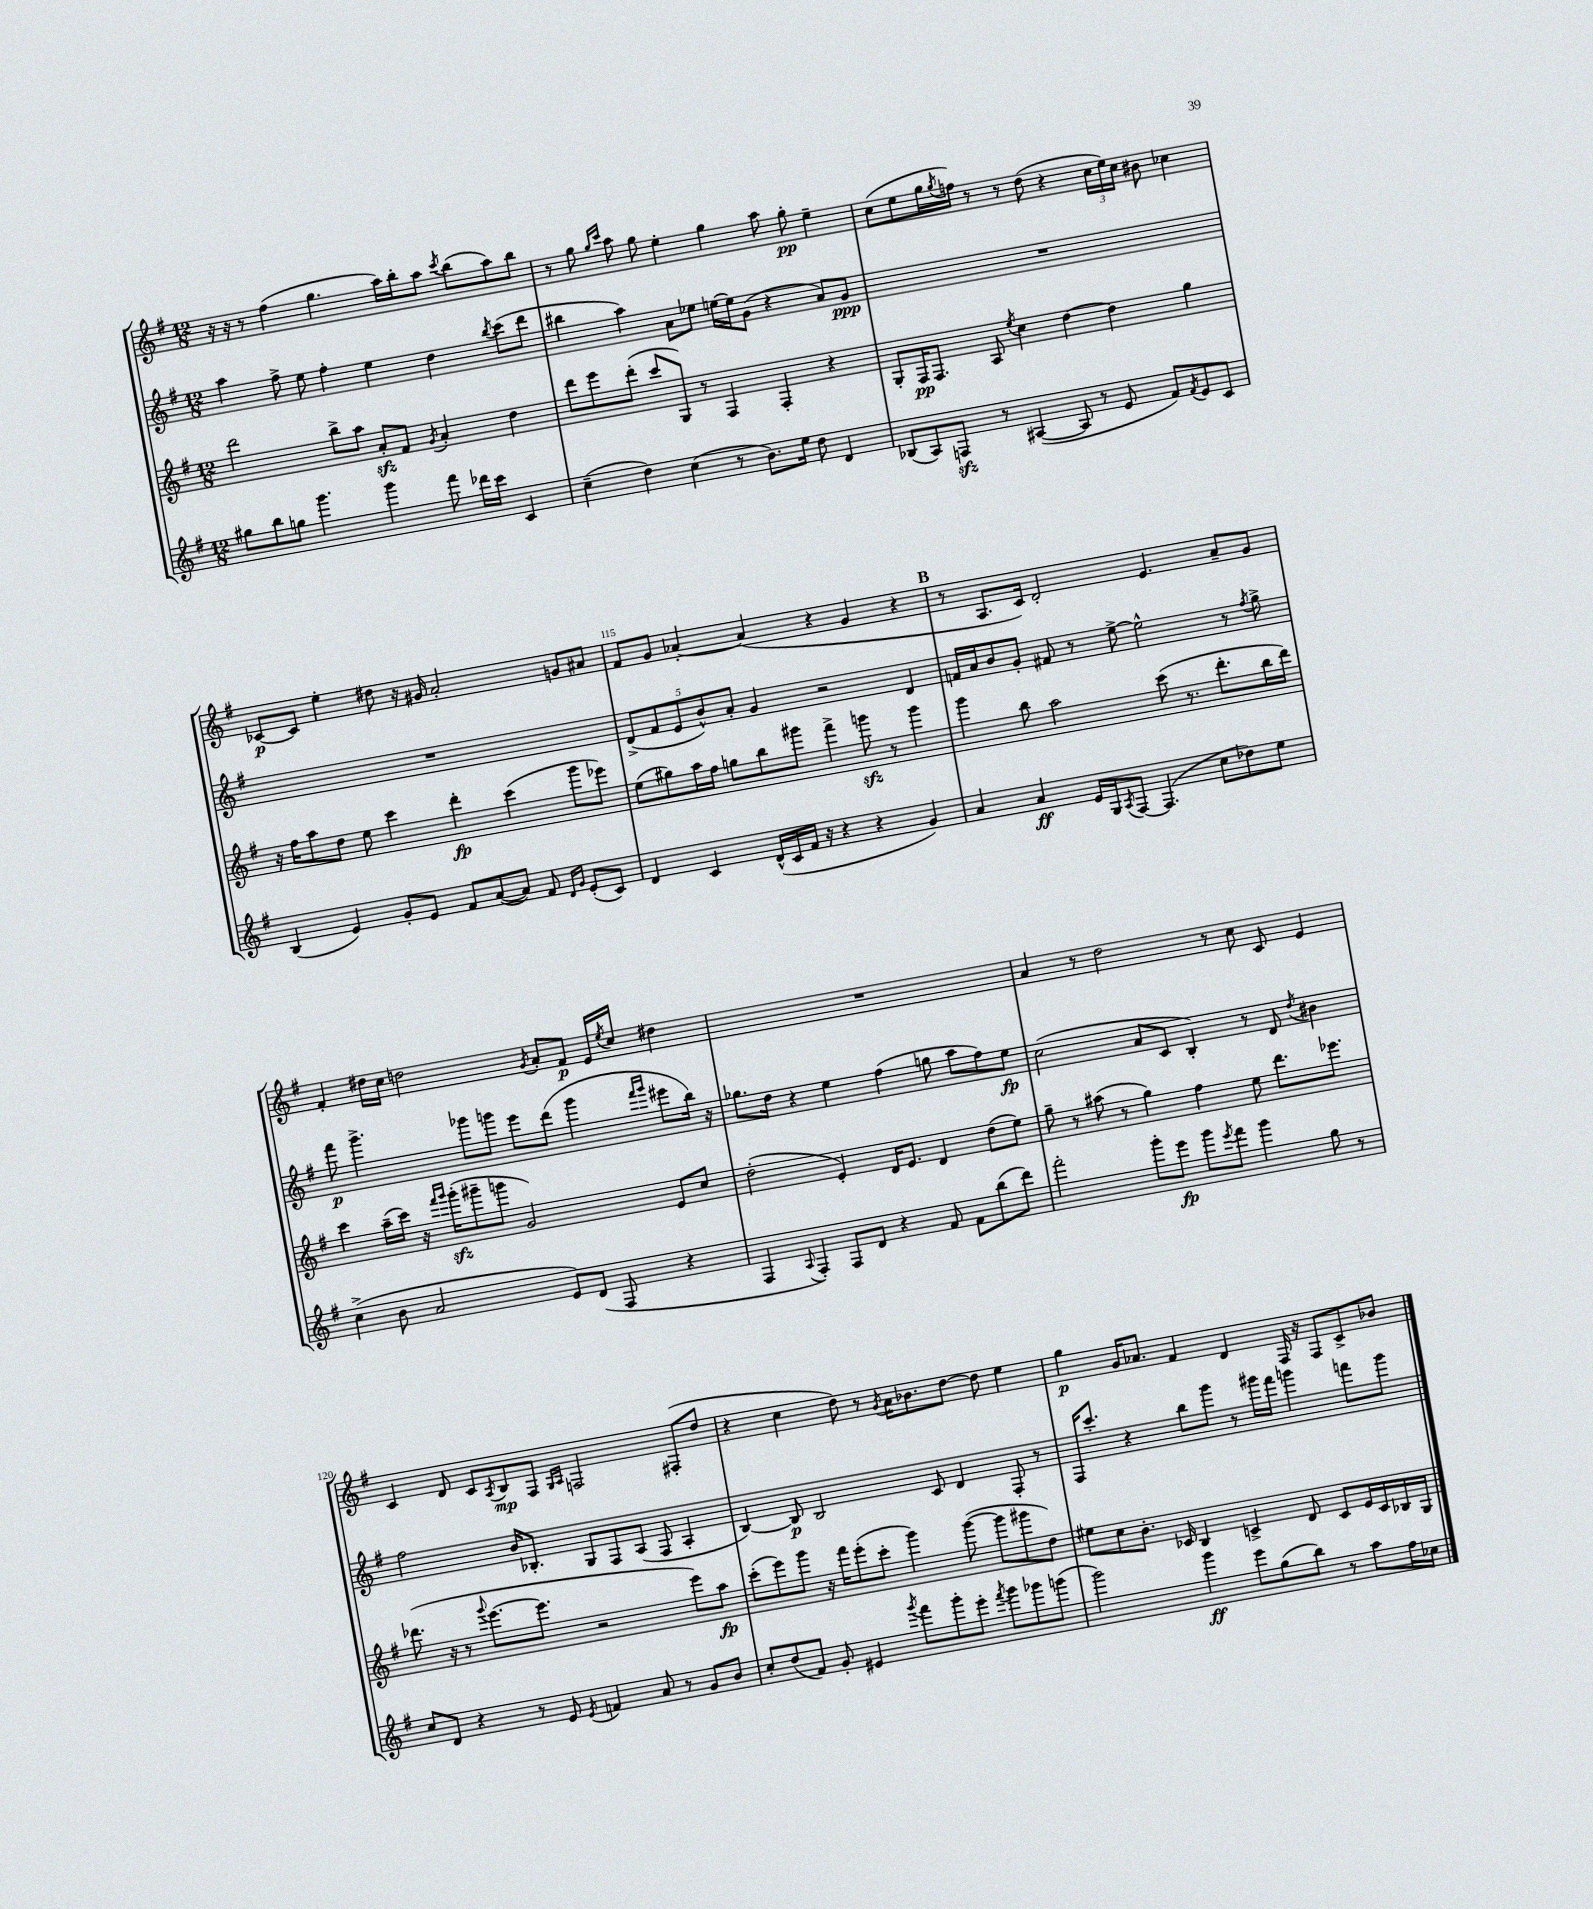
<<
\new StaffGroup <<
\new Staff = "s0" {
    \clef treble \key g \major \numericTimeSignature \time 12/8
    r16 r16 r8 fis''4( g''4. a''16) b''16-. a''8 \acciaccatura { c'''8 } b''8( a''8) b''8 |
    r8 g''8 \grace { g''16 c'''16 } a''8 g''8 e''4-. g''4 a''8 g''8-.\pp e''4-- |
    c''8( e''8 g''16 \acciaccatura { g''8 } f''16) r8 r8 d''8( r4 \tuplet 3/2 { c''16 e''16) c''16 } bis'8 ces''4 |
    ces'8~\p ces'8 e''4-. dis''8 r16 gis'16 a'2-. g'8 ais'8 |
    fis'8 g'8 aes'4~-. aes'4( r4 g'4 r4 |
    \mark \markup { \bold "B" } r8 a8. c'16) d'2-. e'4. a'8-- g'8 |
    fis'4-. dis''16 c''16 d''2 \acciaccatura { g'8 } a'8-. fis'8\p e'16 \acciaccatura { e''8 } c''16 dis''4 |
    R1. |
    a'4 r8 d''2 r8 c''8 c'8 e'4 |
    c'4 d'8 c'8 \acciaccatura { a8 } b8\mp fis8 \grace { g16 a16 } f2 fis8-.( d''8 |
    r4 c''4 d''8) r8 \acciaccatura { g'8 } a'16 bes'8. d''8~ d''8 e''4 |
    g''4\p g'16 aes'8. fis'4 d'4 fis16 r16 fis8 c'8-> bes'8 \bar "|." |
}
\new Staff = "s1" {
    \clef treble \key g \major \numericTimeSignature \time 12/8
    a''4 fis''8-> e''8 fis''4-. e''4 d''4 \acciaccatura { b''8 } c'''8( d'''8 |
    bis''4 a''4) a'8 ees''8 e''16~ e''16 g'8( r4 a'8) g'8\ppp |
    R1. |
    R1. |
    \tuplet 5/4 { d'8->( fis'8 e'8 b'8-^) a'8-. } g'4 r2 d'4 |
    \mark \markup { \bold "B" } f'16 a'16 b'8 g'8-. fis'8 r8 e''8~-> e''2-^ r8 \acciaccatura { fis''8 } g''8-> |
    fis'''8\p g'''4.-> ges'''8 g'''8 e'''8 d'''8( g'''4 \grace { fis'''16 g'''16 } eis'''8 b''16) r16 |
    ges''8. d''16 r4 e''4 fis''4( g''8 a''8 fis''8) e''8\fp |
    c''2( a'8 c'8 b4-.) r8 d'8 \acciaccatura { d''8 } bis'4 |
    fis''2 b'16 bes8.-. g8 fis8 a8( fis8 a4-. |
    b4~) b8\p b2 c'8 d'4 fis8-. r8 |
    fis16 c'''8.-. r4 b''8 g'''8 r8 gis'''16 fis'''16 g'''4 f'''8 g'''8 \bar "|." |
}
\new Staff = "s2" {
    \clef treble \key g \major \numericTimeSignature \time 12/8
    d'''2 b''8-> a''8 a'8-.\sfz fis'8 \acciaccatura { g'8 } a'4-. d''4 |
    d'''8 e'''8 d'''8-.( c'''8 g8) r8 fis4 fis4-. r4 |
    g8-. fis16\pp fis8. a8 \acciaccatura { e''8 } c''4 d''4~ d''4 g''4 |
    r16 fis''16 a''8 d''8 e''8 c'''4 d'''4-.\fp c'''4( g'''8 ees'''8) |
    e''8( gis''8) a''16 fis''16 g''8 b''8 gis'''8 fis'''4-> g'''8\sfz r8 g'''4 |
    \mark \markup { \bold "B" } g'''4 b''8 a''2 c'''8( r8. d'''8.-. b''16 d'''16) |
    c'''4 a''16--( c'''16) r16 \grace { fis'''16 g'''16 } g'''16-.\sfz( gis'''8-- g'''8 g'2) e'8 c''8 |
    d''2-.( e'4-.) d'16 e'8. d'4 d''8( e''8) |
    g''8-- r8 ais''8( r8 g''4) fis''4 e''8 d'''8. ees'''8. |
    des'''8.( r16 r8 \appoggiatura { g'''8 } e'''8.~ e'''8. r2 e'''8) a''8\fp |
    c'''8-.( e'''8) g'''8 r16 fis'''16 e'''8-.( c'''8-. g'''4) g'''8~( g'''8 gis'''8 d''8) |
    eis''8 c''8 b'8.-. ces'16 b4 c'4-> d'8 c'8 e'16 c'16 bes16 g16 \bar "|." |
}
\new Staff = "s3" {
    \clef treble \key g \major \numericTimeSignature \time 12/8
    gis''8 b''8 g''8 g'''4. g'''4 fis'''8 des'''16 c'''16 c'4 |
    c''4--( d''4) c''4( r8 b'8.) e''16 d''8 d'4 |
    bes8( a8) f8\sfz r8 ais4~( ais8 r8 e'8 fis'8) \acciaccatura { fis'8 } e'8 c'8 |
    b4( e'4) g'8-. e'8 fis'8 a'8~( a'8) fis'8 \grace { d'16 g'16 } e'8-.( c'8) |
    d'4 c'4 d'16-^( c'16 fis'16 r16 r4 r4 g'4) |
    \mark \markup { \bold "B" } a'4 a'4\ff e'16 g16 \acciaccatura { a8 } fis8~ fis4.( c''8 des''8) e''8 |
    c''4->( b'8 a'2 e'8) d'8( fis8 r4 |
    fis4 \appoggiatura { a8 } fis4-.) fis8 d'8 r4 fis'8 fis'8 b''8( d'''8) |
    fis'''2-. g'''8-. e'''8\fp g'''8 \acciaccatura { e'''8 } fis'''8 g'''4 g''8 r8 |
    c''8 d'8 r4 r8 e'8 \acciaccatura { e'8 } f'4 a'8 r8 g'8 b'8 |
    c''8-. d''8( fis'8) g'8-. eis'4 \acciaccatura { g'''8 } fis'''8 g'''8-. e'''8-. \acciaccatura { fis'''8 } g'''8 ges'''8 g'''8( |
    g'''2) g'''4\ff e'''8 g''8( b''8) r8 a''8 fis''16 ces''16 \bar "|." |
}
>>
>>
\layout { \context { \Score currentBarNumber = #111 \override BarNumber.break-visibility = ##(#f #t #t) barNumberVisibility = #(every-nth-bar-number-visible 5) } }
